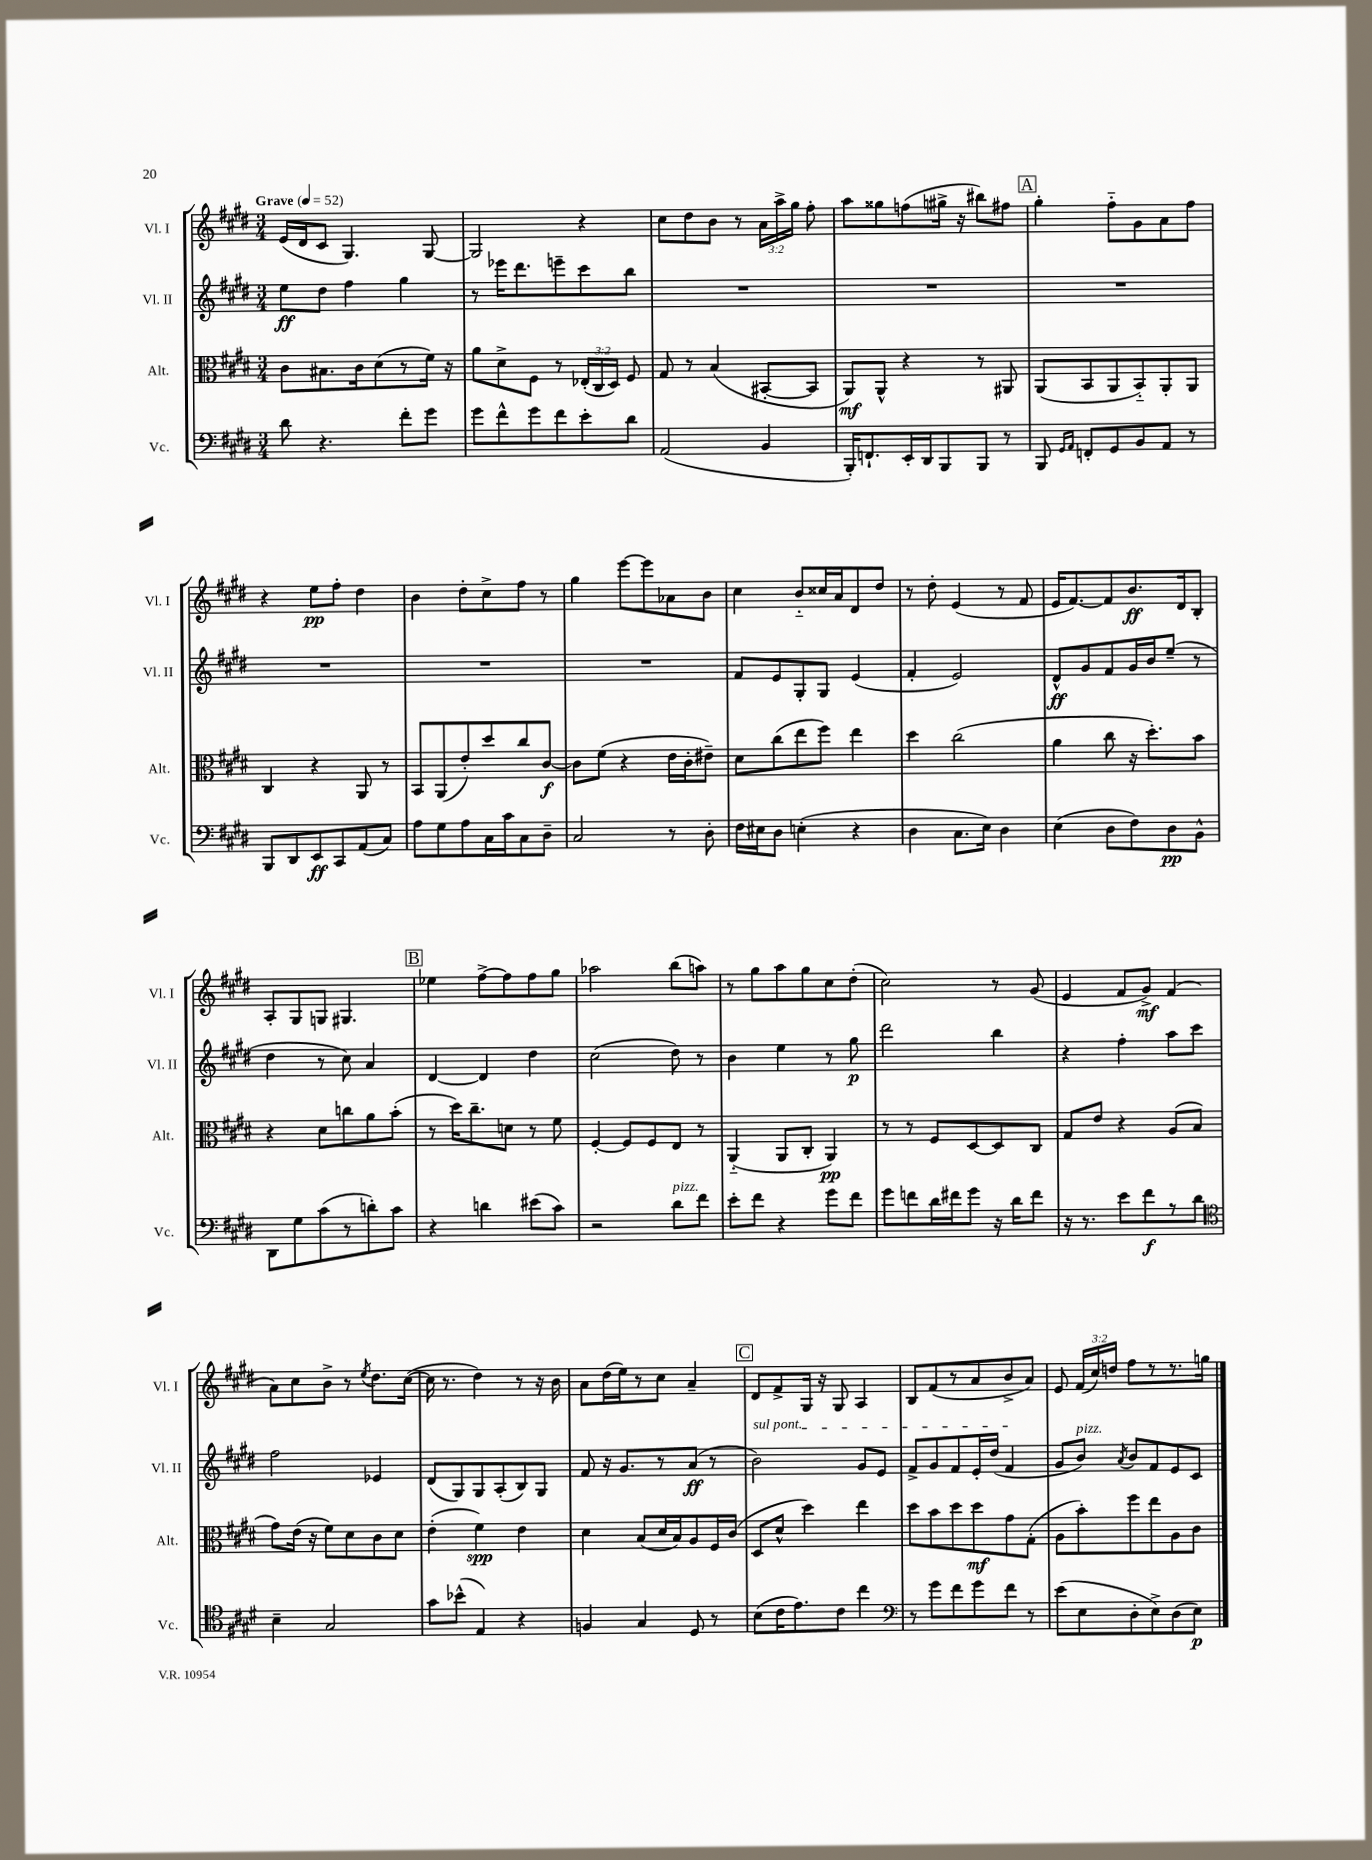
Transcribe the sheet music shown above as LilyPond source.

<<
\new StaffGroup <<
\new Staff = "s0" \with { instrumentName = "Vl. I" shortInstrumentName = "Vl. I" } {
    \clef treble \key e \major \numericTimeSignature \time 3/4 \override Staff.TupletNumber.text = #tuplet-number::calc-fraction-text \tempo "Grave" 4 = 52
    \autoBeamOff e'16[( dis'16 cis'8] gis4.) gis8~ |
    gis2 r4 |
    cis''8[ dis''8 b'8] r8 \tuplet 3/2 { a'16[ a''16-> gis''16] } fis''8-. |
    a''8[ gisis''8 f''8( gis''16]-> r16 bis''8[) fis''8] |
    \mark \markup { \box "A" } gis''4-. fis''8[-_ gis'8 a'8 fis''8] |
    r4 e''8[\pp fis''8]-. dis''4 |
    b'4 dis''8[-. cis''8-> fis''8] r8 |
    gis''4 e'''8[~ e'''8 aes'8 b'8] |
    cis''4 b'8[-_ cisis''16 a'16 dis'8 dis''8] |
    r8 dis''8-. e'4( r8 fis'8 |
    e'16[ fis'8.~) fis'8 b'8.\ff dis'16 b8]-. |
    a8[-. gis8 g8] gis4. |
    \mark \markup { \box "B" } ees''4 fis''8[~-> fis''8 fis''8 gis''8] |
    aes''2 b''8[( a''8]) |
    r8 gis''8[ a''8 gis''8 cis''8 dis''8]-.( |
    cis''2) r8 gis'8( |
    e'4 fis'8[ gis'8]->\mf) fis'4( |
    a'8[) cis''8 b'8]-> r8 \acciaccatura { e''8 } dis''8.[ cis''16]~( |
    cis''16 r8. dis''4) r8 r16 b'16 |
    a'8[ dis''16( e''16) r8 cis''8] a'4-- |
    \mark \markup { \box "C" } dis'8[ fis'8-> gis16] r16 gis8 a4 |
    b8[ fis'8( r8 a'8 b'8-> a'8]) |
    e'8 \tuplet 3/2 { fis'16[( cis''16) d''16] } fis''8[ r8 r8. g''16] \bar "|." |
}
\new Staff = "s1" \with { instrumentName = "Vl. II" shortInstrumentName = "Vl. II" } {
    \clef treble \key e \major \numericTimeSignature \time 3/4
    \autoBeamOff e''8[\ff dis''8] fis''4 gis''4 |
    r8 ees'''16[ dis'''8. e'''8-- cis'''8 b''8] |
    R2. |
    R2. |
    \mark \markup { \box "A" } R2. |
    R2. |
    R2. |
    R2. |
    fis'8[ e'8 gis8-. gis8] e'4( |
    fis'4-. e'2) |
    dis'8[-^\ff gis'8 fis'8 gis'16 b'16 e''8]--( r8 |
    dis''4 r8 cis''8) a'4 |
    \mark \markup { \box "B" } dis'4~ dis'4 dis''4 |
    cis''2( dis''8) r8 |
    b'4 e''4 r8 gis''8\p |
    dis'''2 b''4 |
    r4 fis''4-. a''8[ cis'''8] |
    fis''2 ees'4 |
    dis'8[( gis8) gis8 a8-.( b8) gis8] |
    fis'8 r16 gis'8.[ r8 a'8]\ff( r8 |
    \mark \markup { \box "C" } \once \override TextSpanner.bound-details.left.text = \markup { \italic "sul pont." } b'2\startTextSpan) gis'8[ e'8] |
    fis'8[-> gis'8 fis'8 e'16-. dis''16]( fis'4\stopTextSpan |
    gis'8[ b'8]^\markup { \italic "pizz." }) \acciaccatura { a'8 } b'8[ fis'8 e'8 cis'8] \bar "|." |
}
\new Staff = "s2" \with { instrumentName = "Alt." shortInstrumentName = "Alt." } {
    \clef alto \key e \major \numericTimeSignature \time 3/4 \override Staff.TupletNumber.text = #tuplet-number::calc-fraction-text
    \autoBeamOff cis'8[ bis8. cis'16 dis'8( r8 fis'16]) r16 |
    a'8[ dis'8-> fis8] r8 \tuplet 3/2 { ees16[-.( cis16 dis16]) } fis8 |
    gis8 r8 b4( bis,8[~-. bis,8] |
    a,8[\mf) a,8]-^ r4 r8 ais,8 |
    \mark \markup { \box "A" } a,8[( b,8 a,8 b,8-_) a,8-. a,8] |
    cis4 r4 a,8 r8 |
    b,8[ a,8( e'8-.) dis''8 cis''8 cis'8]~\f |
    cis'8[ fis'8]( r4 e'16[ cis'16-. eis'8]--) |
    dis'8[ cis''8( e''8 fis''8]) e''4 |
    dis''4 cis''2( |
    a'4 cis''8 r16 dis''8.[-.) b'8] |
    r4 dis'8[ c''8 a'8 b'8]-.( |
    \mark \markup { \box "B" } r8 dis''16[) cis''8.-- d'8] r8 fis'8 |
    fis4~-. fis8[ fis8 e8] r8 |
    a,4-_( a,8[ cis8]-. a,4\pp) |
    r8 r8 fis8[ dis8~ dis8 cis8] |
    gis8[ e'8] r4 a8[( b8] |
    gis'8[) e'16]( r16 fis'8[) dis'8 cis'8 dis'8] |
    e'4-.( fis'4\spp) e'4 |
    dis'4 b8[( dis'16 b16) a8 fis16 cis'16]( |
    \mark \markup { \box "C" } dis8[ dis'8]-^ dis''4) e''4 |
    dis''8[ b'8 dis''8 dis''8\mf gis'8 gis8]-.( |
    a8[ b'8-.) fis''8 e''8 a8 cis'8] \bar "|." |
}
\new Staff = "s3" \with { instrumentName = "Vc." shortInstrumentName = "Vc." } {
    \clef bass \key e \major \numericTimeSignature \time 3/4
    \autoBeamOff dis'8 r4. fis'8[-. gis'8] |
    gis'8[ fis'8-^ gis'8 fis'8 e'8-. dis'8] |
    a,2( b,4 |
    b,,16[-.) f,8.-! e,16-. dis,16 b,,8 b,,8] r8 |
    \mark \markup { \box "A" } b,,8 \grace { gis,16[ a,16] } f,8[-. gis,8 b,8 a,8] r8 |
    b,,8[ dis,8 e,8\ff cis,8 a,8( cis8]) |
    a8[ gis8 a8 cis16 cis'16 cis8 dis8]-- |
    cis2 r8 dis8-. |
    fis16[ eis16 dis8] e4-.( r4 |
    dis4 cis8.[ e16]) dis4 |
    e4( dis8[ fis8) dis8\pp b,8]-^ |
    dis,8[ gis8 cis'8( r8 d'8-.) cis'8] |
    \mark \markup { \box "B" } r4 d'4 eis'8[( cis'8]) |
    r2 dis'8[^\markup { \italic "pizz." } fis'8] |
    e'8[-. fis'8] r4 gis'8[ fis'8] |
    gis'8[ f'8 dis'16 fis'16 gis'8] r16 dis'16[ fis'8] |
    r16 r8. e'8[ fis'8\f r8 dis'8] |
    \clef tenor b4-- gis2 |
    gis'8[ bes'8]-^( e4) r4 |
    f4 gis4 dis8 r8 |
    \mark \markup { \box "C" } b8[( cis'16 e'8.) cis'8] cis''4 |
    \clef bass r8 gis'8[ fis'8 gis'8 fis'8] r8 |
    e'8[( e8 dis8-. e8->) dis8( e8]\p) \bar "|." |
}
>>
>>
\layout { \context { \Score \remove "Bar_number_engraver" } }
